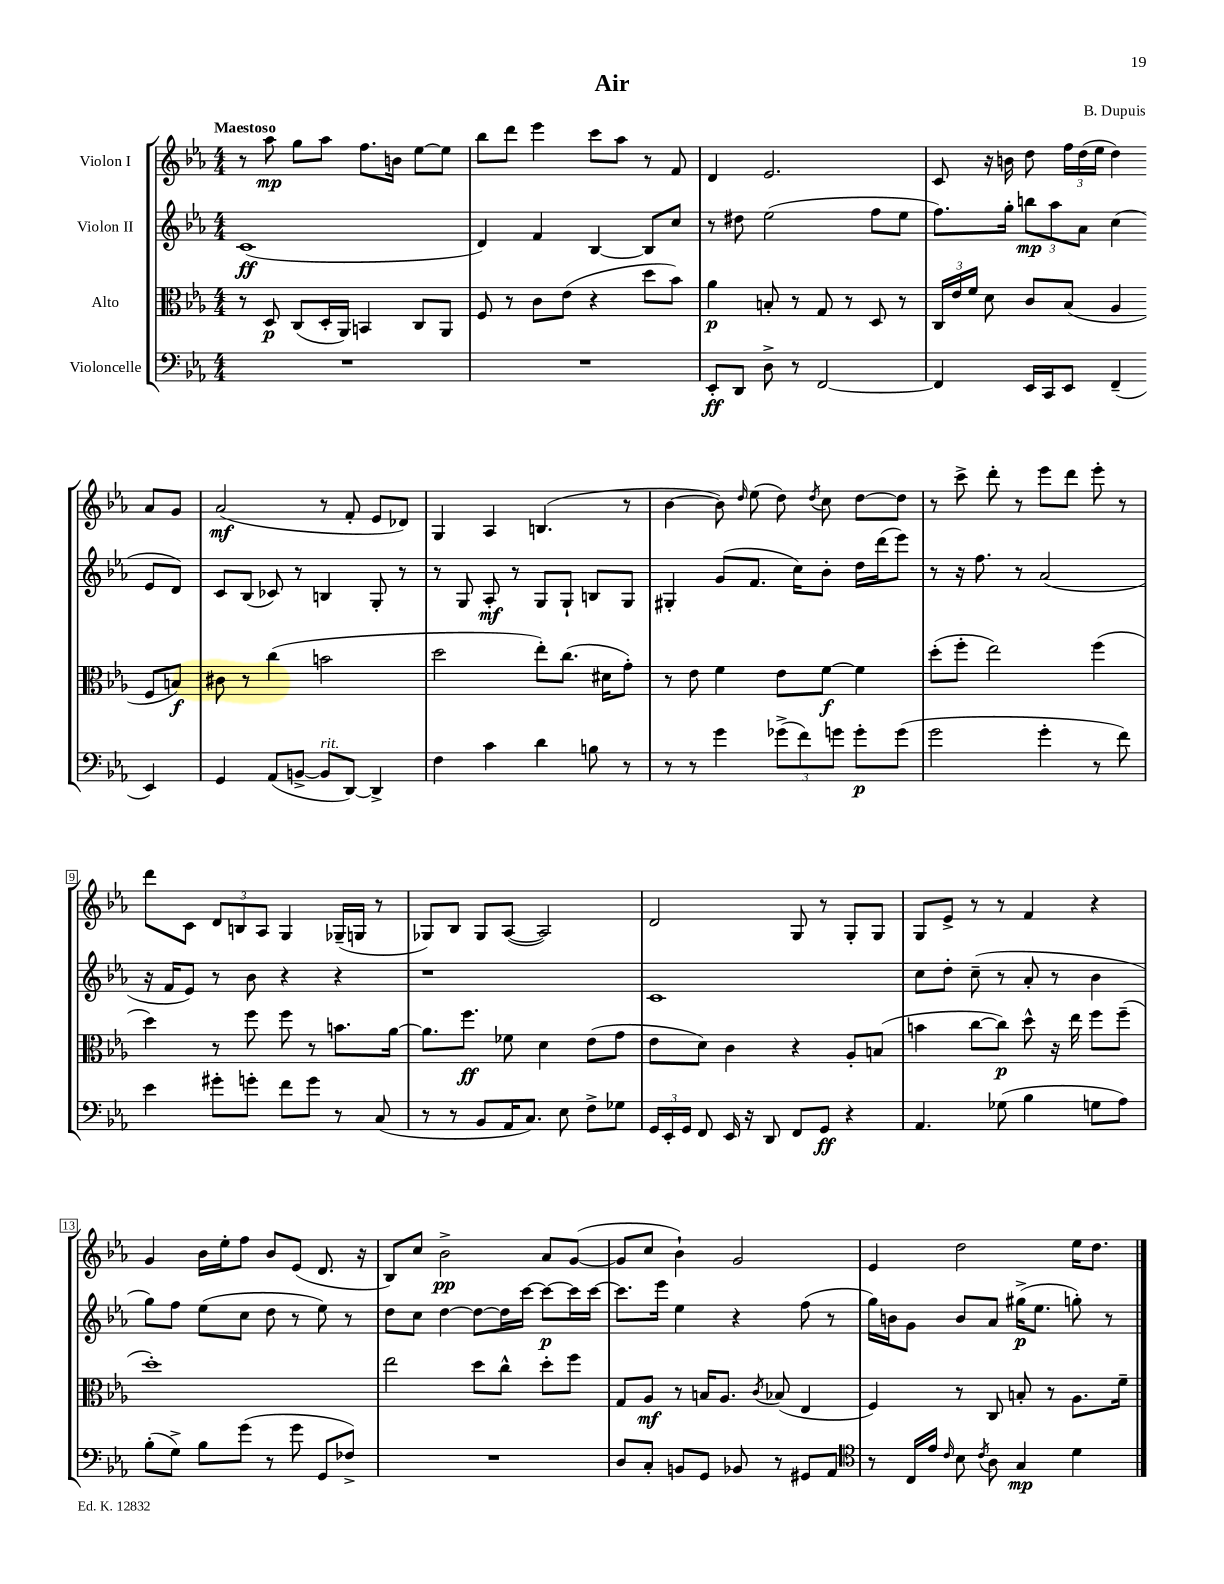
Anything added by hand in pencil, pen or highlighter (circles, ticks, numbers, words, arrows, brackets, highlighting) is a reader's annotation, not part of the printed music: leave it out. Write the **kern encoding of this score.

**kern	**dynam	**kern	**dynam	**kern	**dynam	**kern	**dynam
*part4	*part4	*part3	*part3	*part2	*part2	*part1	*part1
*staff4	*staff4	*staff3	*staff3	*staff2	*staff2	*staff1	*staff1
*I"Violoncelle	*	*I"Alto	*	*I"Violon II	*	*I"Violon I	*
*clefF4	*	*clefC3	*	*clefG2	*	*clefG2	*
*k[b-e-a-]	*	*k[b-e-a-]	*	*k[b-e-a-]	*	*k[b-e-a-]	*
*M4/4	*	*M4/4	*	*M4/4	*	*M4/4	*
=1	=1	=1	=1	=1	=1	=1	=1
!	!	!	!	!	!	!LO:TX:a:B:t=Maestoso	!
1r	.	8r	.	(1c	ff	8r	.
.	.	8D/	p	.	.	8aa-\	mp
.	.	(8C/L	.	.	.	8gg\L	.
.	.	16D'/L	.	.	.	8aa-\J	.
.	.	16AA-/JJ)	.	.	.	.	.
.	.	4BBn/	.	.	.	8.ff\L	.
.	.	.	.	.	.	16bn\Jk	.
.	.	8C/L	.	.	.	[8ee-\L	.
.	.	8AA-/J	.	.	.	8ee-\J]	.
=2	=2	=2	=2	=2	=2	=2	=2
1r	.	8F/	.	4d/)	.	8bb-\L	.
.	.	8r	.	.	.	8ddd\J	.
.	.	8c\L	.	4f/	.	4eee-\	.
.	.	(8e-\J	.	.	.	.	.
.	.	4r	.	[4B-/	.	8ccc\L	.
.	.	.	.	.	.	8aa-\J	.
.	.	8dd\L	.	8B-/L]	.	8r	.
.	.	8b-\J)	.	8cc/J	.	8f/	.
=3	=3	=3	=3	=3	=3	=3	=3
8EE-'/L	ff	4a-\	p	8r	.	4d/	.
8DD/J	.	.	.	8dd#X\	.	.	.
8D^\	.	8Bn'/	.	(2ee-\	.	2.e-/	.
8r	.	8r	.	.	.	.	.
[2FF/	.	8G/	.	.	.	.	.
.	.	8r	.	.	.	.	.
.	.	8D/	.	8ff\L	.	.	.
.	.	8r	.	8ee-\J	.	.	.
=4	=4	=4	=4	=4	=4	=4	=4
4FF/]	.	24C/LL	.	8.ff\L)	.	8c/	.
.	.	24e-/	.	.	.	.	.
.	.	24f/JJ	.	.	.	.	.
.	.	8d\	.	.	.	16r	.
.	.	.	.	16gg'\Jk	.	16bn\	.
16EE-/LL	.	8c/L	.	12bbn\L	mp	8dd\	.
16CC/J	.	.	.	.	.	.	.
.	.	.	.	12aa-\	.	.	.
8EE-/J	.	(8B-/J	.	.	.	24ff\LL	.
.	.	.	.	12a-\J	.	(24dd\	.
.	.	.	.	.	.	24ee-\JJ	.
(4FF~/	.	4A-/	.	(4cc\	.	4dd\)	.
4EE-/)	.	8F/L	.	8e-/L	.	8a-/L	.
.	.	8Bn/J)	f	8d/J)	.	8g/J	.
!!LO:LB:g=z
=5	=5	=5	=5	=5	=5	=5	=5
4GG/	.	8c#X\	.	8c/L	.	(2a-/	mf
.	.	8r	.	(8B-/J	.	.	.
(8AA-/L	.	(4cc\	.	8c-X/)	.	.	.
[8BBn^/J	.	.	.	8r	.	.	.
!LO:TX:a:i:t=rit.	!	!	!	!	!	!	!
8BB/L]	.	2bn\	.	4Bn/	.	8r	.
[8DD/J)	.	.	.	.	.	8f'/	.
4DD^/]	.	.	.	8G'/	.	8e-/L	.
.	.	.	.	8r	.	8d-X/J)	.
=6	=6	=6	=6	=6	=6	=6	=6
4F\	.	2dd\	.	8r	.	4G/	.
.	.	.	.	8G/	.	.	.
4c\	.	.	.	8A-'/	mf	4A-/	.
.	.	.	.	8r	.	.	.
4d\	.	8ee-'\L)	.	8G/L	.	(4.Bn/	.
.	.	(8.cc\J	.	8G`/J	.	.	.
8Bn\	.	.	.	8Bn/L	.	.	.
.	.	16d#X\KL	.	.	.	.	.
8r	.	8g'\J)	.	8G/J	.	8r	.
=7	=7	=7	=7	=7	=7	=7	=7
8r	.	8r	.	4G#X'/	.	[4b-\	.
8r	.	8e-\	.	.	.	.	.
4g\	.	4f\	.	(8g/L	.	8b-\])	.
.	.	.	.	.	.	16qqdd/	.
.	.	.	.	8.f/J	.	(8ee-\	.
(12g-X^\L	.	8e-\L	.	.	.	8dd\)	.
.	.	.	.	16cc\KL)	.	.	.
12f\)	.	.	.	.	.	.	.
.	.	.	.	.	.	8qdd/	.
.	.	[8f\J	f	8b-'\J	.	8cc\	.
12gn\J	.	.	.	.	.	.	.
8g'\L	p	4f\]	.	16dd\LL	.	[8dd\L	.
.	.	.	.	(16ddd\J	.	.	.
(8g\J	.	.	.	8eee-\J)	.	8dd\J]	.
=8	=8	=8	=8	=8	=8	=8	=8
2g\	.	(8dd'\L	.	8r	.	8r	.
.	.	8ff'\J	.	16r	.	8ccc^\	.
.	.	.	.	8.ff\	.	.	.
.	.	2ee-\)	.	.	.	8ddd'\	.
.	.	.	.	8r	.	8r	.
4g'\	.	.	.	(2a-/	.	8eee-\L	.
.	.	.	.	.	.	8ddd\J	.
8r	.	(4ff\	.	.	.	8eee-'\	.
8f\)	.	.	.	.	.	8r	.
!!LO:LB:g=z
=9	=9	=9	=9	=9	=9	=9	=9
4e-\	.	4dd\)	.	16r	.	8ddd\L	.
.	.	.	.	16f/KL	.	.	.
.	.	.	.	8e-/J)	.	8c\J	.
8g#X'\L	.	8r	.	8r	.	12d/L	.
.	.	.	.	.	.	12Bn/	.
8gn'\J	.	8ff\	.	8b-\	.	.	.
.	.	.	.	.	.	12A-/J	.
8f\L	.	8ff\	.	4r	.	4G/	.
8g\J	.	8r	.	.	.	.	.
8r	.	8.bn\L	.	4r	.	(16G-X~/LL	.
.	.	.	.	.	.	16Gn/JJ	.
(8C/	.	.	.	.	.	8r	.
.	.	[16a-\Jk	.	.	.	.	.
=10	=10	=10	=10	=10	=10	=10	=10
8r	.	8.a-\L]	.	1r	.	8G-X/L)	.
8r	.	.	.	.	.	8B-/J	.
.	.	8.ff\J	ff	.	.	.	.
8BB-/L	.	.	.	.	.	8G-/L	.
16AA-/K	.	8f-X\	.	.	.	([8A-/J	.
8.C/J)	.	.	.	.	.	.	.
.	.	4d\	.	.	.	2A-/])	.
8E-\	.	.	.	.	.	.	.
8F^\L	.	(8e-\L	.	.	.	.	.
8G-X\J	.	8g\J	.	.	.	.	.
=11	=11	=11	=11	=11	=11	=11	=11
24GG/LL	.	8e-\L	.	1c	.	2d/	.
24EE-'/	.	.	.	.	.	.	.
24GG/JJ	.	.	.	.	.	.	.
8FF/	.	8d\J)	.	.	.	.	.
16EE-/	.	4c\	.	.	.	.	.
16r	.	.	.	.	.	.	.
8DD/	.	.	.	.	.	.	.
8FF/L	.	4r	.	.	.	8G/	.
8GG/J	ff	.	.	.	.	8r	.
4r	.	8A-'/L	.	.	.	8G'/L	.
.	.	(8Bn/J	.	.	.	8G/J	.
=12	=12	=12	=12	=12	=12	=12	=12
4.AA-/	.	4bn\	.	8cc\L	.	8G/L	.
.	.	.	.	8dd'\J	.	8e-^/J	.
.	.	[8cc\L	.	(8cc~\	.	8r	.
(8G-X\	.	8cc\J])	p	8r	.	8r	.
4B-\	.	8dd^^\	.	8a-'/	.	4f/	.
.	.	16r	.	8r	.	.	.
.	.	16ee-\	.	.	.	.	.
8Gn\L	.	8ff\L	.	4b-\	.	4r	.
8A-\J)	.	(8ff~\J	.	.	.	.	.
!!LO:LB:g=z
=13	=13	=13	=13	=13	=13	=13	=13
(8B-'\L	.	1dd')	.	8gg\L)	.	4g/	.
8G^\J)	.	.	.	8ff\J	.	.	.
8B-\L	.	.	.	(8ee-\L	.	16b-\LL	.
.	.	.	.	.	.	16ee-'\J	.
(8g\J	.	.	.	8cc\J	.	8ff\J	.
8r	.	.	.	8dd\	.	8b-/L	.
8g\	.	.	.	8r	.	(8e-/J	.
8GG/L	.	.	.	8ee-\)	.	8.d/	.
8F-X^/J)	.	.	.	8r	.	.	.
.	.	.	.	.	.	16r	.
=14	=14	=14	=14	=14	=14	=14	=14
1r	.	2ee-\	.	8dd\L	.	8B-/L)	.
.	.	.	.	8cc\J	.	8cc/J	.
.	.	.	.	[4dd\	.	2b-^\	pp
.	.	8dd\L	.	8dd\L_	.	.	.
.	.	8cc^^\J	.	16dd\L]	.	.	.
.	.	.	.	[16ccc\JJ	.	.	.
.	.	8dd'\L	.	8ccc\L_	p	8a-/L	.
.	.	8ff\J	.	16ccc\L]	.	([8g/J	.
.	.	.	.	[16ccc\JJ	.	.	.
=15	=15	=15	=15	=15	=15	=15	=15
8D/L	.	8G/L	.	8.ccc\L]	.	8g/L]	.
8C'/J	.	8A-/J	mf	.	.	8cc/J	.
.	.	.	.	16eee-\Jk	.	.	.
8BBn/L	.	8r	.	4ee-\	.	4b-`\)	.
8GG/J	.	16Bn/KL	.	.	.	.	.
.	.	8.A-/J	.	.	.	.	.
8BB-X/	.	.	.	4r	.	2g/	.
.	.	8qc/	.	.	.	.	.
8r	.	(8B-X/	.	.	.	.	.
8GG#X/L	.	4E-/	.	(8ff\	.	.	.
8AA-/J	.	.	.	8r	.	.	.
=16	=16	=16	=16	=16	=16	=16	=16
*clefC4	*	*	*	*	*	*	*
8r	.	4F/)	.	16gg\LL)	.	4e-/	.
.	.	.	.	16bn\J	.	.	.
16C/LL	.	.	.	8g\J	.	.	.
16e-/JJ	.	.	.	.	.	.	.
16qqc/	.	.	.	.	.	.	.
8B-\	.	8r	.	8b/L	.	2dd\	.
8qc/	.	.	.	.	.	.	.
8A-\	.	8C/	.	8a-/J	.	.	.
4G/	mp	8Bn'/	.	(16gg#X^\KL	p	.	.
.	.	.	.	8.ee-\J	.	.	.
.	.	8r	.	.	.	.	.
4d\	.	8.A-\L	.	8ggn'\)	.	16ee-\KL	.
.	.	.	.	.	.	8.dd\J	.
.	.	.	.	8r	.	.	.
.	.	16f~\Jk	.	.	.	.	.
==	==	==	==	==	==	==	==
*-	*-	*-	*-	*-	*-	*-	*-
